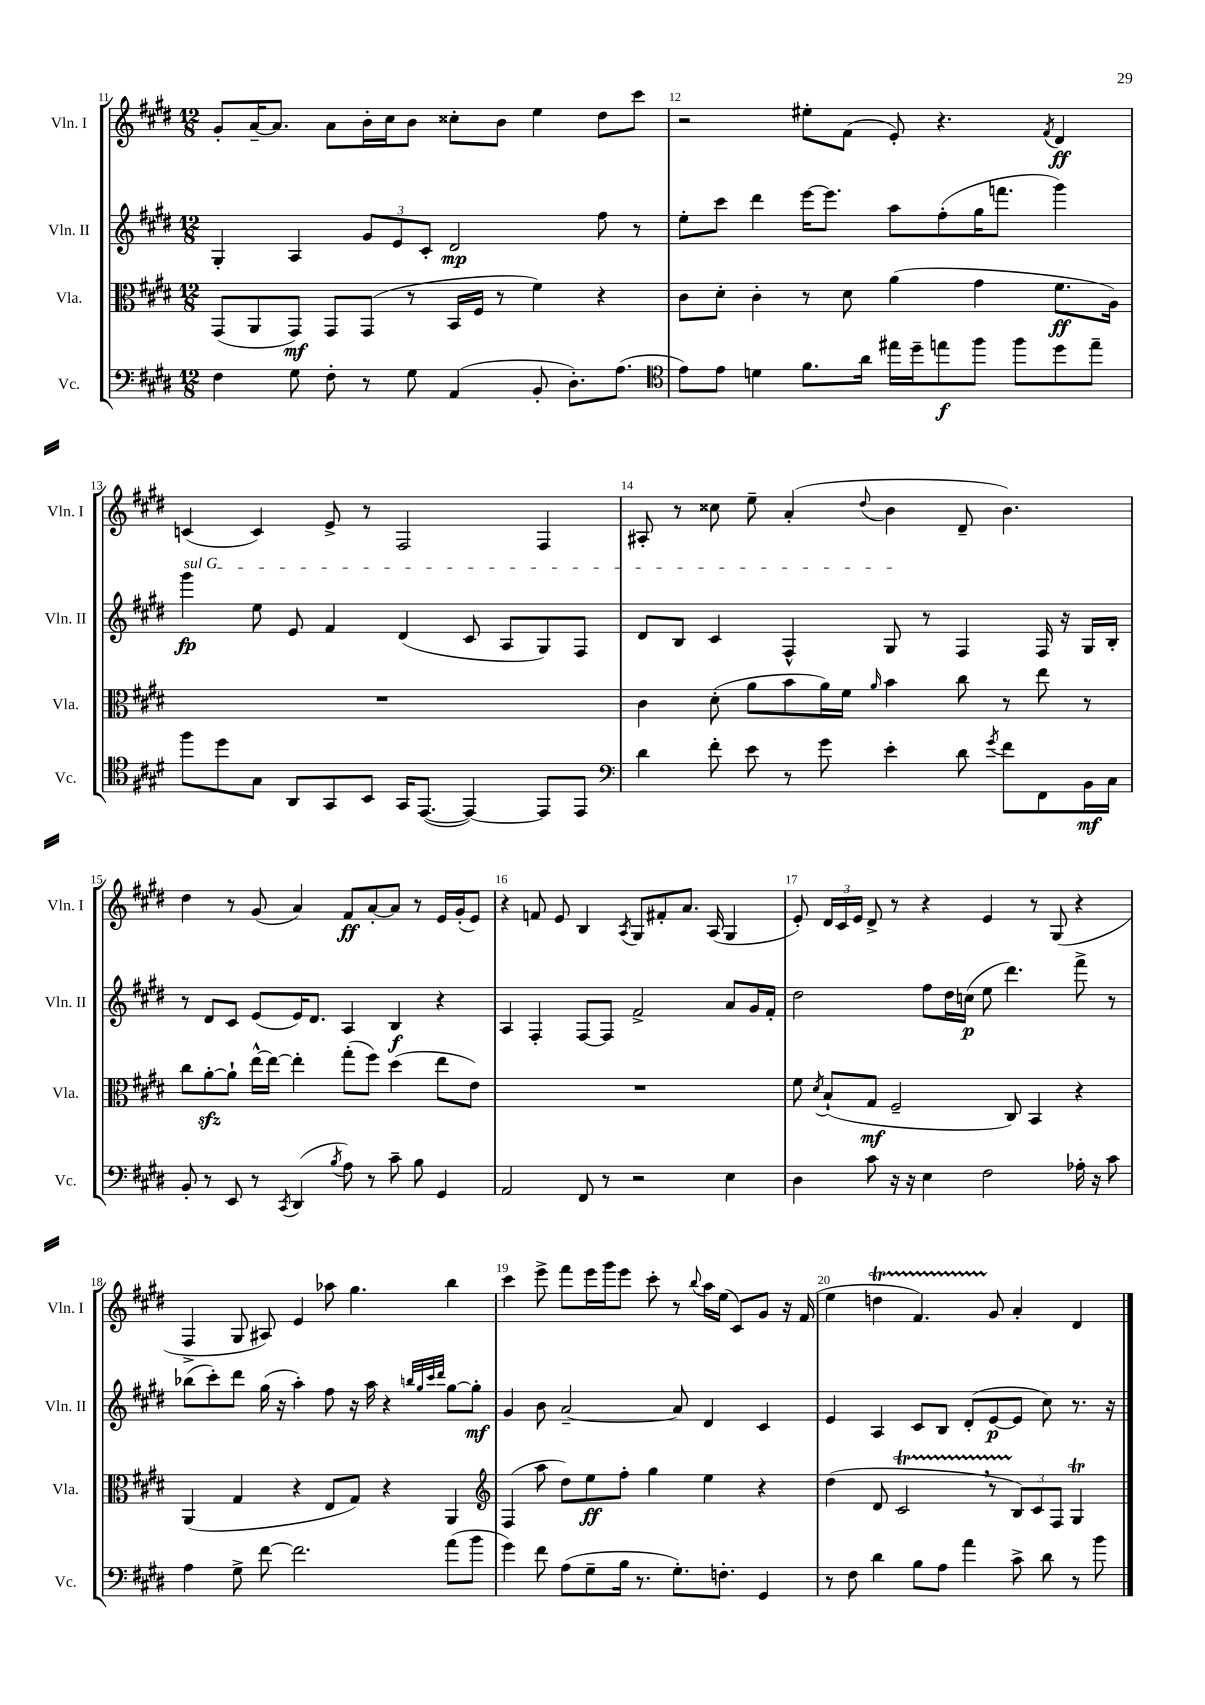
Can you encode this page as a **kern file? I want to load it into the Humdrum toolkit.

**kern	**kern	**kern	**kern
*staff4	*staff3	*staff2	*staff1
*clefF4	*clefC3	*clefG2	*clefG2
*k[f#c#g#d#]	*k[f#c#g#d#]	*k[f#c#g#d#]	*k[f#c#g#d#]
*M12/8	*M12/8	*M12/8	*M12/8
4F#\	(8GG#/L	4G#'/	8g#'/L
.	8AA/	.	[16a~/K
.	.	.	8.a/]J
8G#\	8GG#/J)	4A/	.
8F#'\	8GG#/L	.	8a\L
8r	(8GG#/J	12g#/L	16b'\L
.	.	.	16cc#\J
.	.	12e/	.
8G#\	8r	.	8b\J
.	.	12c#'/J	.
(4AA/	16BB/LL	2d#/	8cc##'\L
.	16F#/JJ	.	.
.	8r	.	8b\J
8BB'/	4f#\)	.	4ee\
8.D#'\L)	.	.	.
.	4r	8ff#\	8dd#\L
(8.A\J	.	.	.
.	.	8r	8ccc#\J
=	=	=	=
*clefC4	*	*	*
8e\L)	8c#\L	8ee'\L	2r
8e\J	8d#'\J	8ccc#\J	.
4d\	4c#'\	4ddd#\	.
8.f#\L	8r	[16eee\LK	8ee#'\L
.	.	8.eee\]J	.
.	8d#\	.	(8f#\J
16a\Jk	.	.	.
16ee#\LL	(4a\	8aa\L	8e'/)
16dd#~\J	.	.	.
8ee\	.	(8ff#'\	4.r
8ff#\J	4g#\	16gg#\K	.
.	.	8.fff\J	.
8ff#\L	.	.	.
.	.	.	8qf#/
8dd#\	8.f#\L	4ggg#\)	4d#/
8ee~\J	.	.	.
.	16A\Jk)	.	.
=	=	=	=
8ff#\L	1.r	4ggg#\	(4c/
8dd#\	.	.	.
8G#\J	.	8ee\	4c/)
8AA/L	.	8e/	.
8GG#/	.	4f#/	8e^/
8BB/J	.	.	8r
16GG#/LK	.	(4d#/	2F#/
([8.EE/J	.	.	.
4EE/_)	.	8c#/	.
.	.	8A/L	.
8EE/]L	.	8G#/)	4F#/
8EE/J	.	8F#/J	.
=	=	=	=
*clefF4	*	*	*
4d#\	4c#\	8d#/L	8A#'/
.	.	8B/J	8r
8f#'\	(8d#'\	4c#/	8cc##\
8e\	8a\L	.	8ee~\
8r	8b\	4F#^^/	(4a'/
8g#\	16a\L)	.	.
.	16f#\JJ	.	.
.	16qqa/	.	8qqdd#/
4e'\	4b\	8G#/	4b\
.	.	8r	.
8d#\	8cc#\	4F#/	8d#~/
8qg#/	.	.	.
8f#\L	8r	.	4.b\)
8FF#\	8ee\	16F#/	.
.	.	16r	.
16BB\L	8r	16G#/LL	.
16C#\JJ	.	16B'/JJ	.
=	=	=	=
8BB'/	8cc#\L	8r	4dd#\
8r	[8a'\	8d#/L	.
8EE/	8a`\]J	8c#/J	8r
8r	[16ee^^\LL	(8e/L	(8g#/
.	16ee\_JJ	.	.
8qCC#/	.	.	.
(4DD#/	4ee'\]	16e/K)	4a/)
.	.	8.d#/J	.
8qB/	.	.	.
8A\)	(8gg#'\L	4A/	8f#/L
8r	8ff#\J)	.	[8a'/
8c#~\	(4dd#\	4B/	8a/]J
8B\	.	.	8r
4GG#/	8ee\L	4r	16e/LL
.	.	.	(16g#'/J
.	8e\J)	.	8e/J)
=	=	=	=
2AA/	1.r	4A/	4r
.	.	4F#'/	8f/
.	.	.	8e/
8FF#/	.	[8F#/L	4B/
8r	.	8F#/]J	.
.	.	.	8qA/
2r	.	2f#^/	8G#/L
.	.	.	8f#'/
.	.	.	8.a/J
.	.	.	(16A/
4E\	.	8a/L	4G#/
.	.	16g#/L	.
.	.	16f#'/JJ	.
=	=	=	=
4D#\	8f#\	2dd#\	8e'/)
.	8qd#/	.	.
.	(8B`/L	.	24d#/LL
.	.	.	24c#/
.	.	.	24e/JJ
8c#\	8G#/J	.	8d#^/
16r	2F#~/	.	8r
16r	.	.	.
4E\	.	8ff#\L	4r
.	.	16dd#\L	.
.	.	(16cc\JJ	.
2F#\	.	8ee\	4e/
.	8C#/)	4.ddd#\)	.
.	4BB/	.	8r
.	.	.	(8G#/
16A-'\	4r	8fff#^\	4r
16r	.	.	.
8c#\	.	8r	.
=	=	=	=
4A\	(4AA/	(8bb-\L	4F#^/
.	.	8ccc#'\)	.
8G#^\	4G#/	8ddd#\J	8G#/
[8f#\	.	(16gg#\	8A#/)
.	.	16r	.
2.f#\]	4r	4aa'\)	4e/
.	8E/L	8ff#\	8aa-\
.	8G#/J)	16r	4.gg#\
.	.	16aa\	.
.	4r	4r	.
.	.	32qqbb/LLL	.
.	.	32qqgg#/	.
.	.	32qqccc#/	.
.	.	32qqddd#/JJJ	.
(8a\L	4AA/	[8gg#\L	4bb\
8b\J	.	8gg#'\]J	.
=	=	=	=
*	*clefG2	*	*
4g#\)	(4F#/	4g#/	4ccc#\
8f#\	8aa\	8b\	8eee^\
(8A\L	8dd#\L)	[2a~/	8fff#\L
8G#~\	8ee\	.	16eee\L
.	.	.	16ggg#\J
16B\Jk	8ff#'\J	.	8eee\J
8.r	.	.	.
.	4gg#\	.	8ccc#'\
8.G#'\L)	.	8a/]	8r
.	.	.	8qqbb/
.	4ee\	4d#/	16aa\LL
8.F'\J	.	.	(16ee\JJ
.	.	.	8c#/L)
4GG#/	4r	4c#/	8g#/J
.	.	.	16r
.	.	.	(16f#/
=	=	=	=
8r	(4dd#\	4e/	4ee\
8F#\	.	.	.
4d#\	8d#/	4A/	4dd\
.	2c#/	.	.
8B\L	.	8c#/L	4.f#/)
8A\J	.	8B/J	.
4a\	.	(8d#'/L	.
.	8r	[8e/	8g#/
8c#^\	12B/L)	8e/]J	4a'/
.	12c#/	.	.
8d#\	.	8cc#\)	.
.	12F#/J	.	.
8r	4G#/	8.r	4d#/
8b\	.	.	.
.	.	16r	.
==	==	==	==
*-	*-	*-	*-
